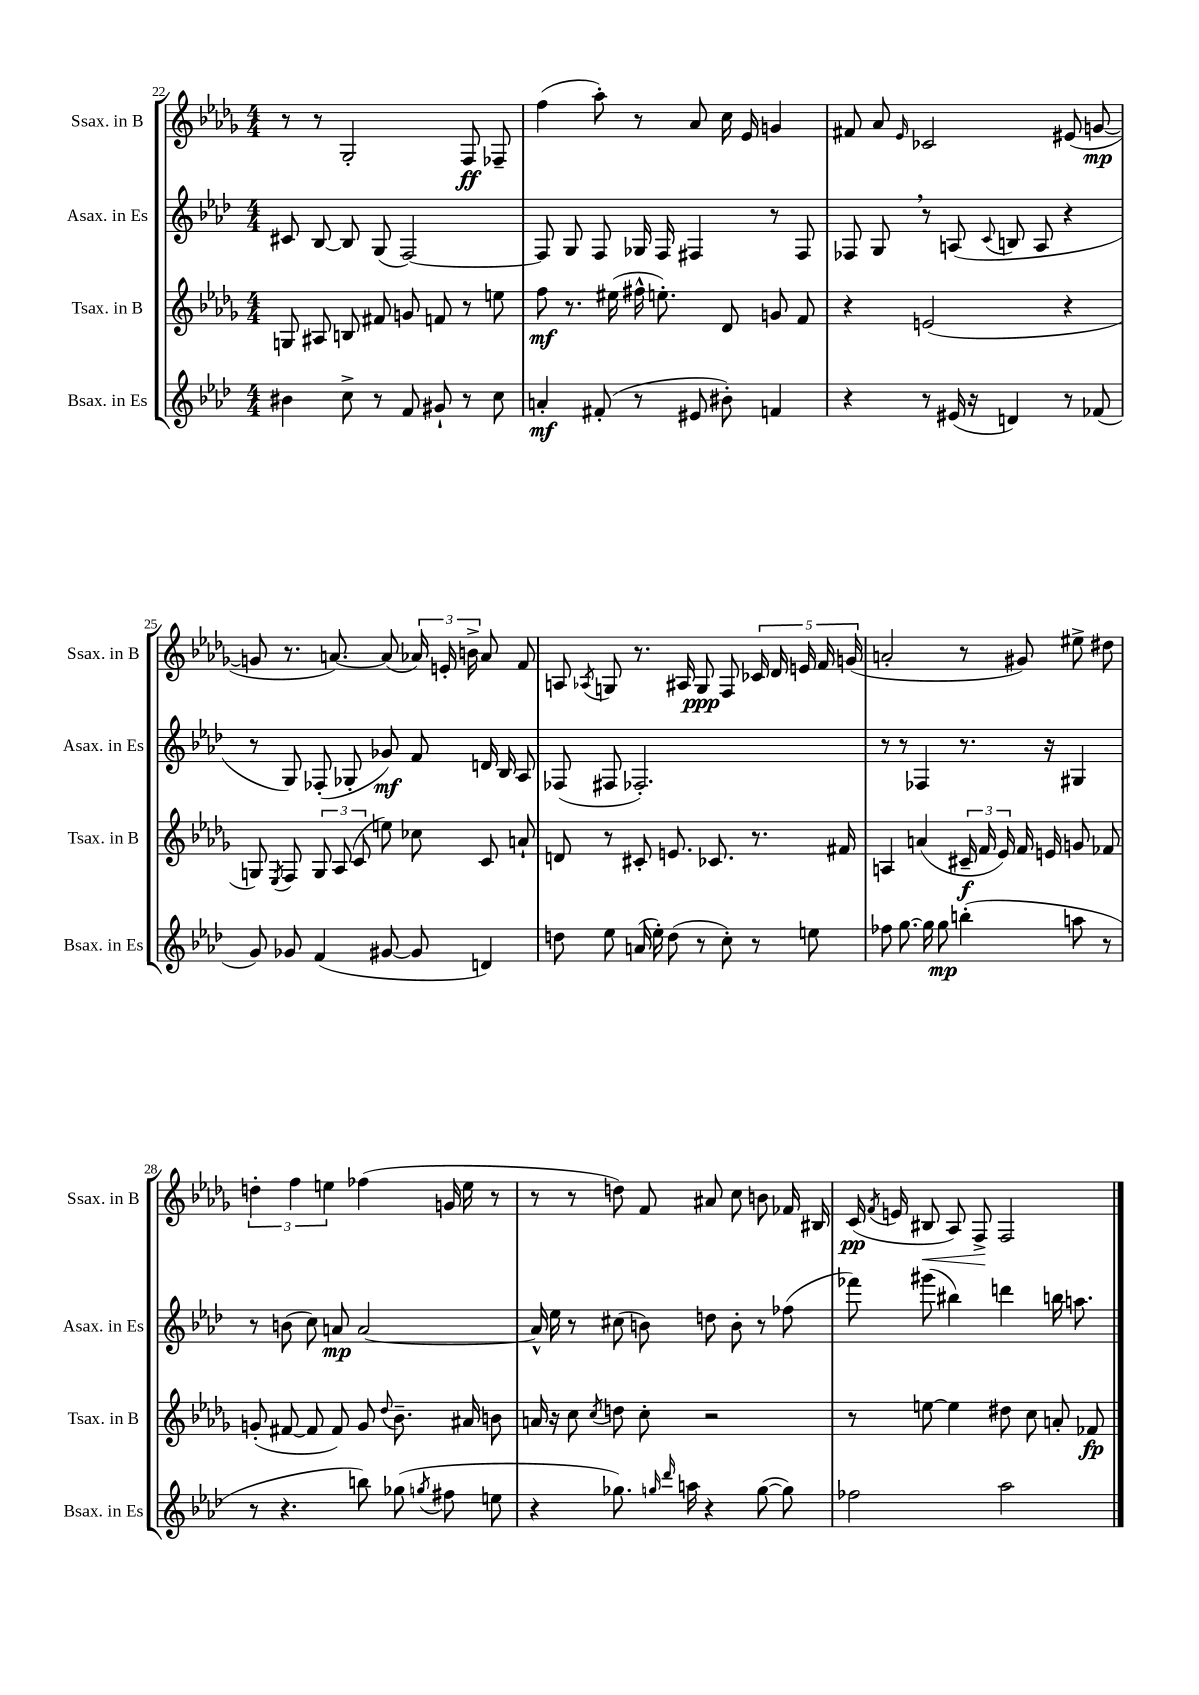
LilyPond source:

<<
\new StaffGroup <<
\new Staff = "s0" \with { instrumentName = "Ssax. in B" shortInstrumentName = "Ssax. in B" } {
    \clef treble \key des \major \numericTimeSignature \time 4/4
    \autoBeamOff r8 r8 ges2-. f8\ff fes8-- |
    f''4( aes''8-.) r8 aes'8 c''16 ees'16 g'4 |
    fis'8 aes'8 \grace { ees'16 } ces'2 eis'8( g'8~\mp |
    g'8 r8. a'8.~) a'8( \tuplet 3/2 { aes'16) e'16-. b'16-> } aes'8 f'8 |
    a8 \acciaccatura { aes8 } g8 r8. ais16 g8\ppp f8 \tuplet 5/4 { ces'16 des'16 e'16 f'16 g'16( } |
    a'2-. r8 gis'8) eis''8-> dis''8 |
    \tuplet 3/2 { d''4-. f''4 e''4 } fes''4( g'16 e''16 r8 |
    r8 r8 d''8) f'8 ais'8 c''8 b'8 fes'16 bis16 |
    c'16\pp( \acciaccatura { f'8 } e'16 bis8\< aes8) f8->\! f2 \bar "|." |
}
\new Staff = "s1" \with { instrumentName = "Asax. in Es" shortInstrumentName = "Asax. in Es" } {
    \clef treble \key aes \major \numericTimeSignature \time 4/4
    \autoBeamOff cis'8 bes8~ bes8 g8( f2~) |
    f8 g8 f8 ges16 f16 fis4 r8 fis8 |
    fes8 g8 \breathe r8 a8( \appoggiatura { c'8 } b8 a8 r4 |
    r8 g8) fes8-.( ges8-. ges'8\mf) f'8 d'16 bes16 aes8 |
    fes8( fis8 fes2.-.) |
    r8 r8 fes4 r8. r16 gis4 |
    r8 b'8( c''8) a'8\mp a'2~ |
    a'16-^ ees''16 r8 cis''8( b'8) d''8 b'8-. r8 fes''8( |
    fes'''8) gis'''8( bis''4) d'''4 b''16 a''8. \bar "|." |
}
\new Staff = "s2" \with { instrumentName = "Tsax. in B" shortInstrumentName = "Tsax. in B" } {
    \clef treble \key des \major \numericTimeSignature \time 4/4
    \autoBeamOff g8 ais8 b8 fis'8 g'8 f'8 r8 e''8 |
    f''8\mf r8. eis''16( fis''16-^ e''8.-.) des'8 g'8 f'8 |
    r4 e'2( r4 |
    g8) \acciaccatura { ees8 } f8 \tuplet 3/2 { g8 aes8( c'8 } e''8) ces''8 c'8 a'8-! |
    d'8 r8 cis'8-. e'8. ces'8. r8. fis'16 |
    a4 a'4( \tuplet 3/2 { cis'16--\f f'16 ees'16) } f'16 e'16 g'8 fes'8 |
    g'8-.( fis'8~ fis'8 fis'8) g'8 \appoggiatura { des''8 } bes'8.-- ais'16 b'8 |
    a'16 r16 c''8 \acciaccatura { c''8 } d''8 c''8-. r2 |
    r8 e''8~ e''4 dis''8 c''8 a'8-. fes'8\fp \bar "|." |
}
\new Staff = "s3" \with { instrumentName = "Bsax. in Es" shortInstrumentName = "Bsax. in Es" } {
    \clef treble \key aes \major \numericTimeSignature \time 4/4
    \autoBeamOff bis'4 c''8-> r8 f'8 gis'8-! r8 c''8 |
    a'4-.\mf fis'8-.( r8 eis'8 bis'8-.) f'4 |
    r4 r8 eis'16( r16 d'4) r8 fes'8( |
    g'8) ges'8 f'4( gis'8~ gis'8 d'4) |
    d''8 ees''8 a'16( ees''16-.) d''8( r8 c''8-.) r8 e''8 |
    fes''8 g''8.~ g''16 g''8\mp b''4-.( a''8 r8 |
    r8 r4. b''8) ges''8( \acciaccatura { g''8 } fis''8 e''8 |
    r4 ges''8.) \grace { g''16 des'''16 } a''16 r4 g''8~( g''8) |
    fes''2 aes''2 \bar "|." |
}
>>
>>
\layout { \context { \Score currentBarNumber = #22 } }
